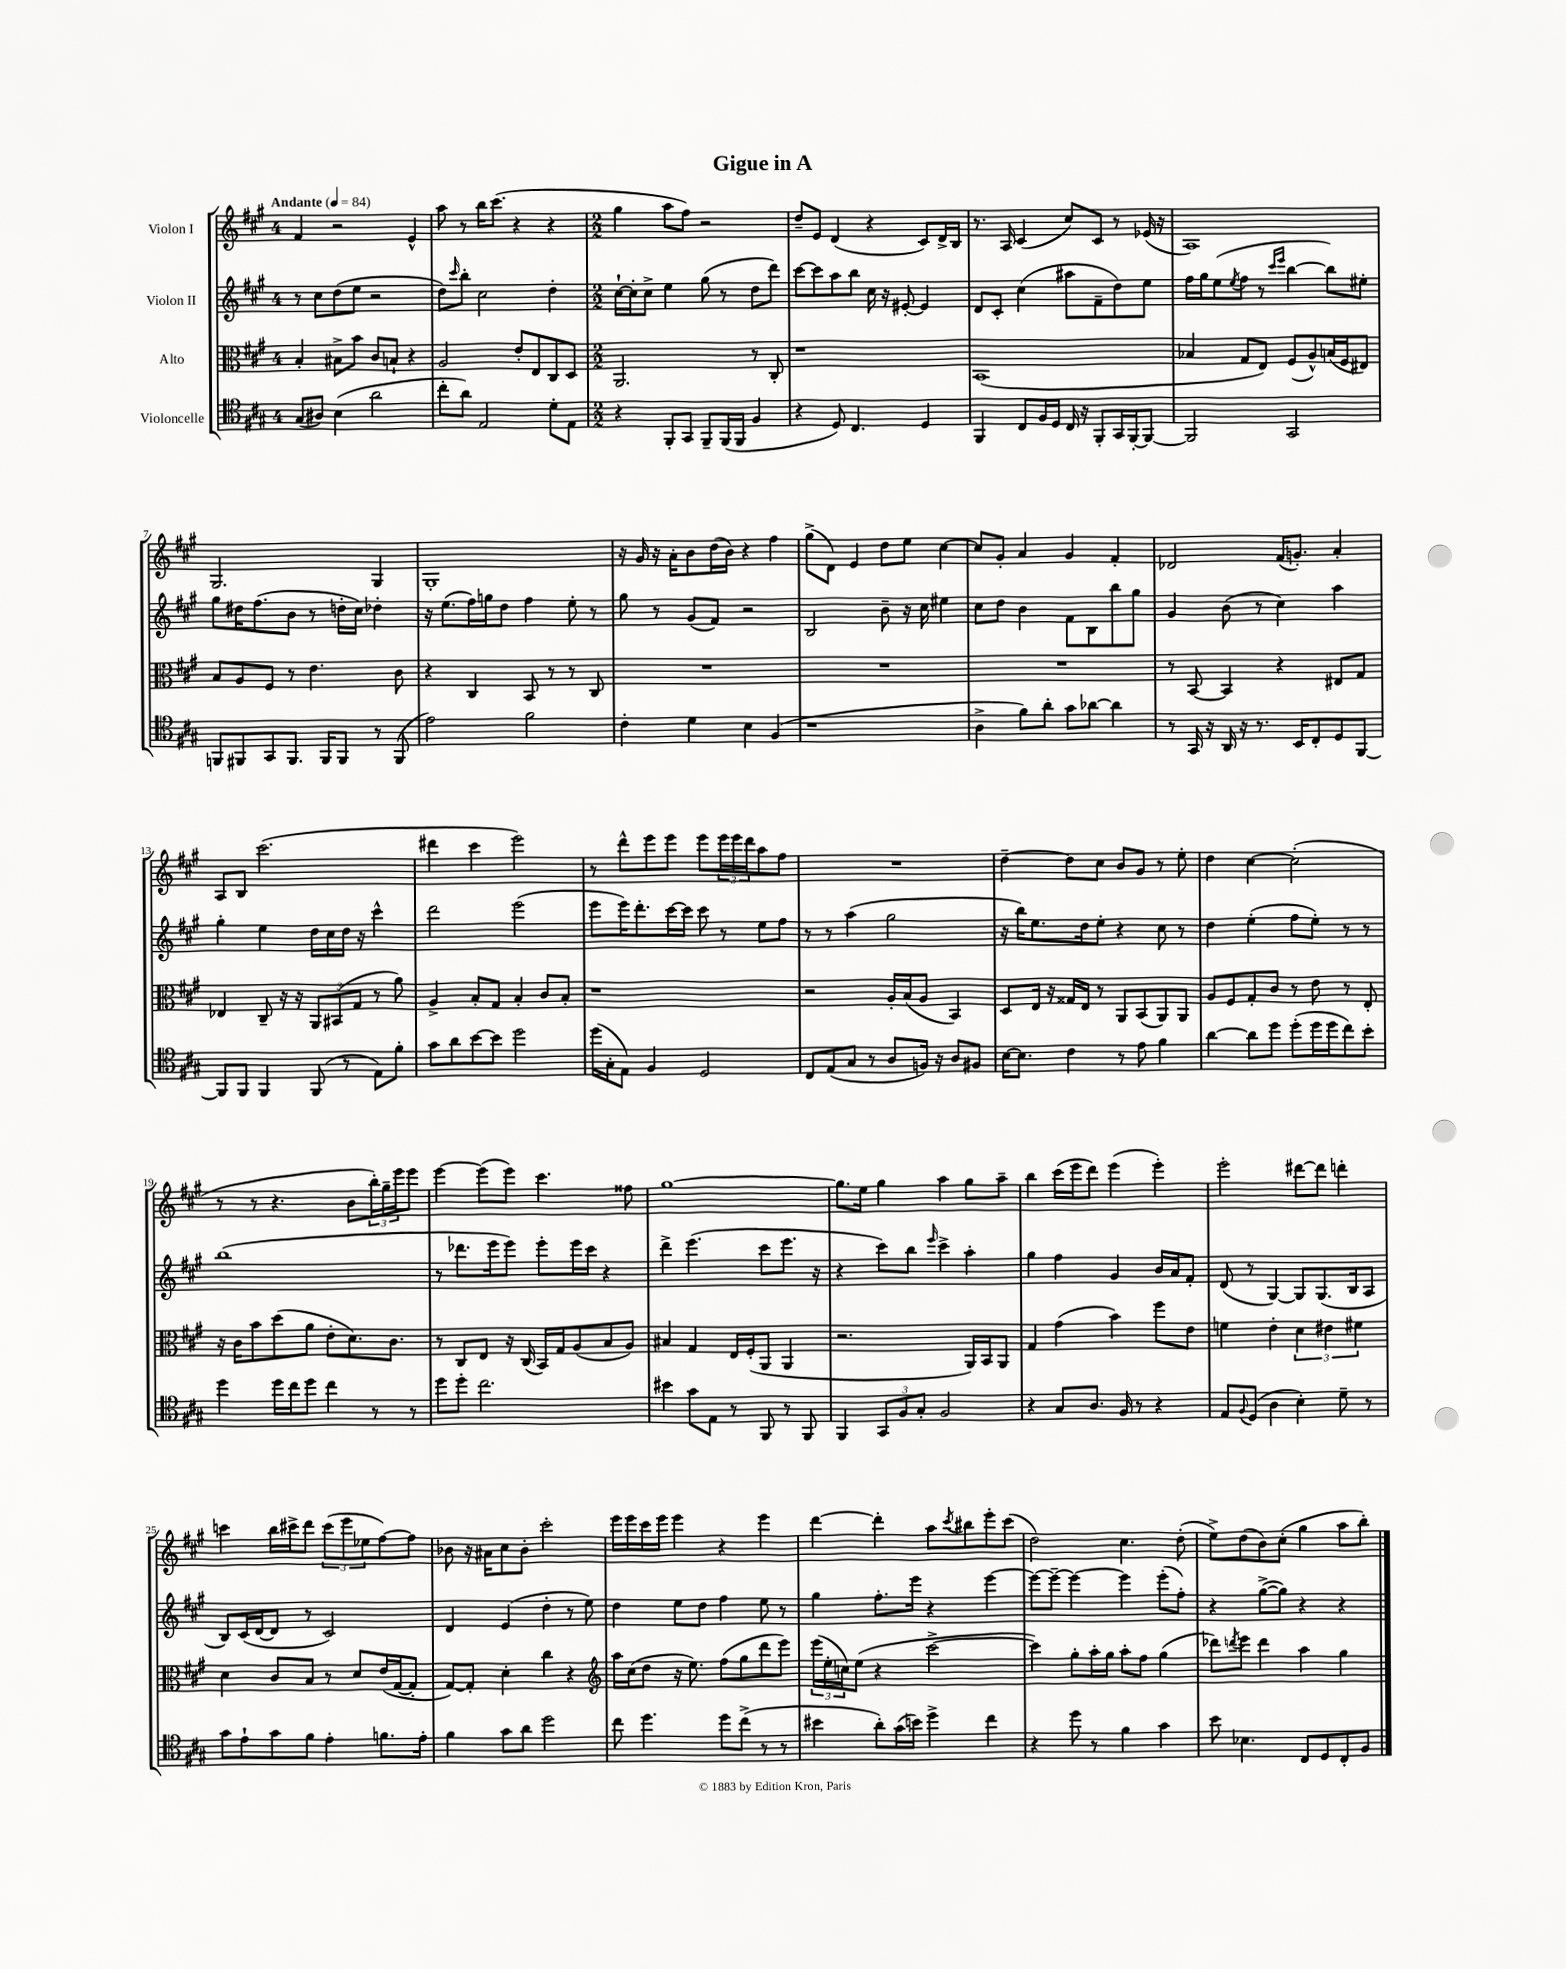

**kern	**kern	**kern	**kern
*part4	*part3	*part2	*part1
*staff4	*staff3	*staff2	*staff1
*I"Violoncelle	*I"Alto	*I"Violon II	*I"Violon I
*clefC4	*clefC3	*clefG2	*clefG2
*k[f#c#g#]	*k[f#c#g#]	*k[f#c#g#]	*k[f#c#g#]
*M4/4	*M4/4	*M4/4	*M4/4
*MM84	*MM84	*MM84	*MM84
=1	=1	=1	=1
!	!	!	!LO:TX:a:B:t=Andante
(8G#/L	4B'/	8r	4f#/
8A#X/J)	.	8cc#\L	.
(4B\	8B#X^\L	(8dd\	2r
.	8b\J	8ee\J	.
2a\	8c#/L	2r	.
.	8Bn`/J	.	.
.	4r	.	4e^^/
=2	=2	=2	=2
8cc#'\L	2A/	8dd\L)	8aa\
.	.	16qqccc#/	.
8a\J)	.	8bb'\J	8r
2E/	.	2cc#\	16bb\KL
.	.	.	(8.ccc#\J
.	8e'/L	.	4r
.	8E/	.	.
8d'\L	8C#/	4dd'\	4r
8E\J	8D/J	.	.
=3	=3	=3	=3
*M2/2	*M2/2	*M2/2	*M2/2
4r	2.AA/	[16cc#`\LL	4gg#\
.	.	16cc#'\J]	.
.	.	8cc#^\J	.
8FF#'/L	.	4ee\	8aa\L
8GG#/J	.	.	8ff#\J)
8FF#~/L	.	(8gg#\	2r
(16FF#/L	.	8r	.
16FF#/JJ	.	.	.
4F#/	8r	8dd\L	.
.	8C#'/	8ddd\J)	.
=4	=4	=4	=4
4r	1r	[8ccc#\L	8dd~/L
.	.	8ccc#\]	8e/J
8D/)	.	8aa\	(4d/
4.C#/	.	8bb\J	.
.	.	16cc#\	4r
.	.	16r	.
.	.	[8e#X'/	.
4D/	.	4e#/]	8c#/L)
.	.	.	16d^/L
.	.	.	16B/JJ
=5	=5	=5	=5
4FF#/	(1BB	8d/L	8.r
.	.	8c#'/J	.
.	.	.	16A/
8C#/L	.	(4cc#\	(4c#/
16F#/L	.	.	.
16D/JJ	.	.	.
16C#/	.	8aa#X\L	8cc#/L)
16r	.	.	.
8FF#'/L	.	8f#~\	8c#/J
16GG#/L	.	8dd\)	8r
[16FF#'/J	.	.	.
8FF#/J_	.	8ee\J	(16e-X/
.	.	.	16r
=6	=6	=6	=6
2FF#/]	4B-X/	16ff#\LL	1A)
.	.	16gg#\J	.
.	.	(8ee\	.
.	.	8qee/	.
.	8G#/L	8ff#\J	.
.	8E/J)	8r	.
.	.	16qqccc#/LL	.
.	.	16qqeee/JJ	.
2GG#/	(8F#/L	[4bb\	.
.	8A^^/)	.	.
.	(16Bn/L	8bb\L])	.
.	16F#/J	.	.
.	8E#X/J)	8ee#X'\J	.
!!LO:LB:g=z
=7	=7	=7	=7
8FFn/L	8B/L	8gg#\L	2.G#/
8FF#X/	8A/	16dd#X\K	.
.	.	(8.ff#\	.
8GG#/	8F#/J	.	.
8.FF#/J	8r	8b\J	.
.	4.e\	8r	.
16FF#/KL	.	.	.
8FF#/J	.	16ddn'\LL	.
.	.	16cc#\JJ)	.
8r	.	4dd-X'\	4G#/
(8FF#/	8c#\	.	.
=8	=8	=8	=8
2e\)	4r	16r	1G#'
.	.	(8.ee\L	.
.	4C#/	16ff#\L)	.
.	.	16ggn\J	.
.	.	8dd\J	.
2f#\	8BB/	4ff#\	.
.	8r	.	.
.	8r	8ee'\	.
.	8C#/	8r	.
=9	=9	=9	=9
4c#'\	1r	8gg#\	16r
.	.	.	16g#/
.	.	8r	16r
.	.	.	16a'\KL
4d\	.	(8g#/L	8b\
.	.	8f#/J)	(16dd\L
.	.	.	16b\JJ)
4B\	.	2r	4r
(4F#/	.	.	4ff#\
=10	=10	=10	=10
1r	1r	2B/	(8gg#^\L
.	.	.	8d\J)
.	.	.	4e/
.	.	8b~\	8dd\L
.	.	16r	8ee\J
.	.	16cc#\	.
.	.	4ee#X\	[4cc#\
=11	=11	=11	=11
4A^\	1r	8cc#\L	8cc#/L]
.	.	8dd\J	8g#'/J
8f#\L)	.	4b\	4a/
8a'\J	.	.	.
8g#\L	.	8f#\L	4g#/
[8a-X\J	.	8B\	.
4a-\]	.	8bb\	4f#'/
.	.	8gg#\J	.
=12	=12	=12	=12
8r	8r	4g#/	2d-X/
16GG#/	[8BB/	.	.
16r	.	.	.
16AA/	4BB/]	(8b\	.
16r	.	.	.
8.r	.	8r	.
.	4r	4cc#\)	(16f#/KL
16BB/KL	.	.	8.gn'/J)
8C#'/	.	.	.
8D/	8E#X/L	4aa\	4a'/
[8FF#/J	8G#/J	.	.
!!LO:LB:g=z
=13	=13	=13	=13
8FF#/L]	4E-X/	4gg#'\	8A/L
8FF#/J	.	.	8B/J
4FF#/	8C#~/	4ee\	(2.ccc#\
.	16r	.	.
.	16r	.	.
(8FF#/	12AA/L	16dd\LL	.
.	.	16cc#\	.
.	(12BB#X/	.	.
8r	.	16dd\JJ	.
.	12G#/J	.	.
.	.	16r	.
8E\L)	8r	4ccc#^^\	.
8f#'\J	8a\)	.	.
=14	=14	=14	=14
8g#\L	4A^/	2ddd\	4ddd#X\
8a\	.	.	.
[8b\	8B'/L	.	4ccc#\
8b\J]	8G#/J	.	.
2dd\	4B'/	(2eee\	2eee\)
.	8c#/L	.	.
.	8B'/J	.	.
=15	=15	=15	=15
(16dd\LL	1r	8eee\L	8r
16G#'\J	.	.	.
8E\J)	.	16eee\K)	8ddd^^\L
.	.	8.ddd'\	.
4F#/	.	.	8eee\
.	.	[16ccc#\L	8eee\J
.	.	16ccc#\JJ]	.
2D/	.	8ccc#\	8eee\L
.	.	8r	24eee\L
.	.	.	24eee\
.	.	.	24ddd\J
.	.	8ee\L	8aa\
.	.	8ff#\J	8ff#\J
=16	=16	=16	=16
8C#/L	2r	8r	1r
(8E/	.	8r	.
8G#/J	.	(4aa\	.
8r	.	.	.
8A/L	16A'/LL	2gg#\	.
.	(16B/J	.	.
16Fn/Jk)	8A/J	.	.
16r	.	.	.
8A/L	4BB/)	.	.
8F#X/J	.	.	.
=17	=17	=17	=17
[16B\KL	8D/L	16r	[4dd~\
8.B\J]	.	16bb\KL)	.
.	16E/Jk	8.ee\	.
.	16r	.	.
4c#\	16G##X/LL	.	8dd\L]
.	16E/JJ	16dd\k	.
.	8r	8ee'\J	8cc#\J
8r	8AA/L	4r	8b/L
8e\	(8BB/	.	8g#/J
4f#\	8AA/)	8cc#\	8r
.	8AA/J	8r	8ee'\
=18	=18	=18	=18
[4a\	8A/L	4dd\	4dd\
.	8F#/	.	.
8a\L]	8G#'/	(4ee'\	[4cc#\
8dd\J	8c#/J	.	.
(8dd'\L	8r	8ff#\L	(2cc#'\]
16dd\L	8e\	8ee'\J)	.
16dd\J	.	.	.
8cc#\)	8r	8r	.
8b'\J	8E'/	8r	.
!!LO:LB:g=z
=19	=19	=19	=19
4dd\	16r	(1bb	8r
.	16c#\KL	.	.
.	8b\	.	8r
16dd\LL	(8dd\	.	4.r
16cc#\J	.	.	.
8dd\J	8a\J	.	.
4cc#\	8e'\L	.	.
.	8.d\)	.	8b\L
8r	.	.	24bb'\L)
.	.	.	24gg#~\
.	8.c#\J	.	.
.	.	.	24eee\J
8r	.	.	8eee\J
=20	=20	=20	=20
8dd\L	8r	8r	[4eee\
8dd'\J	8C#/L	8.ddd-X\L	.
2.cc#\	8E/J	.	(8eee\L]
.	.	16eee\k	.
.	16r	8eee\J)	8eee\J)
.	(16C#/	.	.
.	16BB/LL)	8eee'\L	4.ccc#\
.	16G#/J	.	.
.	(8A/	16eee\L	.
.	.	16ccc#\JJ	.
.	8B/	4r	.
.	8A/J)	.	8ff##X\
=21	=21	=21	=21
4b#X\	4B#X/	4ddd^\	[1gg#
8g#\L	4G#/	(4.eee\	.
8E\J	.	.	.
8r	16E/LL	.	.
.	(16F#'/J	.	.
8FF#/	8AA/J	8ccc#\L	.
8r	4AA/	8.eee\J	.
8FF#/	.	.	.
.	.	16r	.
=22	=22	=22	=22
4FF#/	2.r	4r	8.gg#\L]
.	.	.	16ee\Jk
12GG#/L	.	8ccc#\L)	4gg#\
12F#/	.	.	.
.	.	8bb\J	.
12G#'/J	.	.	.
.	.	16qqeee/	.
2F#/	.	4ccc#^\	4aa\
.	16AA/LL)	4aa'\	8gg#\L
.	16BB/J	.	.
.	8AA/J	.	8aa~\J
=23	=23	=23	=23
4r	4G#/	4gg#\	4bb\
8G#/L	(4g#\	4ff#\	(16ccc#\LL
.	.	.	16eee\J
8.A/J	.	.	8ddd\J)
.	4b\)	4g#/	(4eee\
16F#/	.	.	.
8r	.	.	.
4r	8ff#\L	16b/LL	4eee'\)
.	.	16a/J	.
.	8e\J	8f#'/J	.
=24	=24	=24	=24
8E/L	4fn\	(8d/	2eee'\
8qqF#/	.	.	.
(8D/J	.	8r	.
4A\	4e'\	[4G#/)	.
4B'\)	6d\	8G#/L]	[8ddd#X\L
.	.	(8.G#/	8ddd#\J]
.	6e#X\	.	.
8d~\	.	.	4dddn'\
.	.	16B/k	.
.	6f#X\	.	.
8r	.	8A/J	.
!!LO:LB:g=z
=25	=25	=25	=25
8g#\L	4d\	8B/L)	4cccn\
8e`\	.	(16c#/L	.
.	.	[16d/J	.
8g#\	8c#/L	8d/J]	16bb\LL
.	.	.	16ccc#X^\J
8f#\J	8B/J	8r	8ddd\J
4e'\	8r	2c#/)	(12ccc#\L
.	.	.	12eee\
.	8d/L	.	.
.	.	.	12ee-X\
8.fn\L	(16e/L	.	[8ff#\)
.	[16G#/J	.	.
.	8G#'/J]	.	8ff#\J]
16e'\Jk	.	.	.
=26	=26	=26	=26
4f#\	[8G#/L)	4d/	8b-X\
.	8G#'/J]	.	16r
.	.	.	16a#X\KL
8g#\L	4d'\	(4e/	8cc#\
8a\J	.	.	8b-'\J
2dd\	4cc#\	4dd'\	2ccc#'\
.	4r	8r	.
.	.	8ee\)	.
=27	=27	=27	=27
*	*clefG2	*	*
8cc#\	16aa\LL	4dd\	16eee\LL
.	(16cc#\J	.	16eee\
4.dd\	8dd\J	.	16ccc#\
.	.	.	16eee\JJ
.	16r	8ee\L	4eee\
.	8.ee\)	.	.
.	.	8dd\J	.
8dd\L	(8ff#\L	4ff#\	4r
(8cc#^\J	8gg#\	.	.
8r	8ddd\	8ee\	4eee\
8r	8eee\J)	8r	.
=28	=28	=28	=28
4b#X\	(24eee\LL	4gg#\	[4ddd\
.	24ee'\	.	.
.	24ccn\J)	.	.
.	(8ee\J	.	.
8a'\L)	4r	8.ff#'\L	4ddd'\]
(16g#\L	.	.	.
16bn\JJ)	.	16eee\Jk	.
4dd^\	[2ccc#^\	4r	8aa\L
.	.	.	8qccc#/
.	.	.	8bb#X\
4cc#\	.	[4eee\	8eee'\
.	.	.	(8ccc#\J
=29	=29	=29	=29
4r	4ccc#\])	8eee\L_	2dd\)
.	.	8eee~\J_	.
8dd\	8gg#'\L	4eee\_	.
8r	16aa'\L	.	.
.	16gg#\JJ	.	.
4f#\	8aa'\L	4eee\]	4.cc#\
.	8ff#\J	.	.
4g#\	(4gg#\	(8eee'\L	.
.	.	8ff#'\J)	(8dd'\
=30	=30	=30	=30
8b\	8ddd-X\L)	4r	8ee^\L)
.	8qdddn/	.	.
4.B-X\	8eee\J	.	(8dd\
.	4ddd\	([8gg#^\L	8b\)
.	.	8gg#\J])	(8cc#'\J
8C#/L	4aa\	4r	4gg#\
8D/	.	.	.
8C#'/	4gg#\	4r	8aa\L
8F#/J	.	.	8bb'\J)
==	==	==	==
*-	*-	*-	*-
